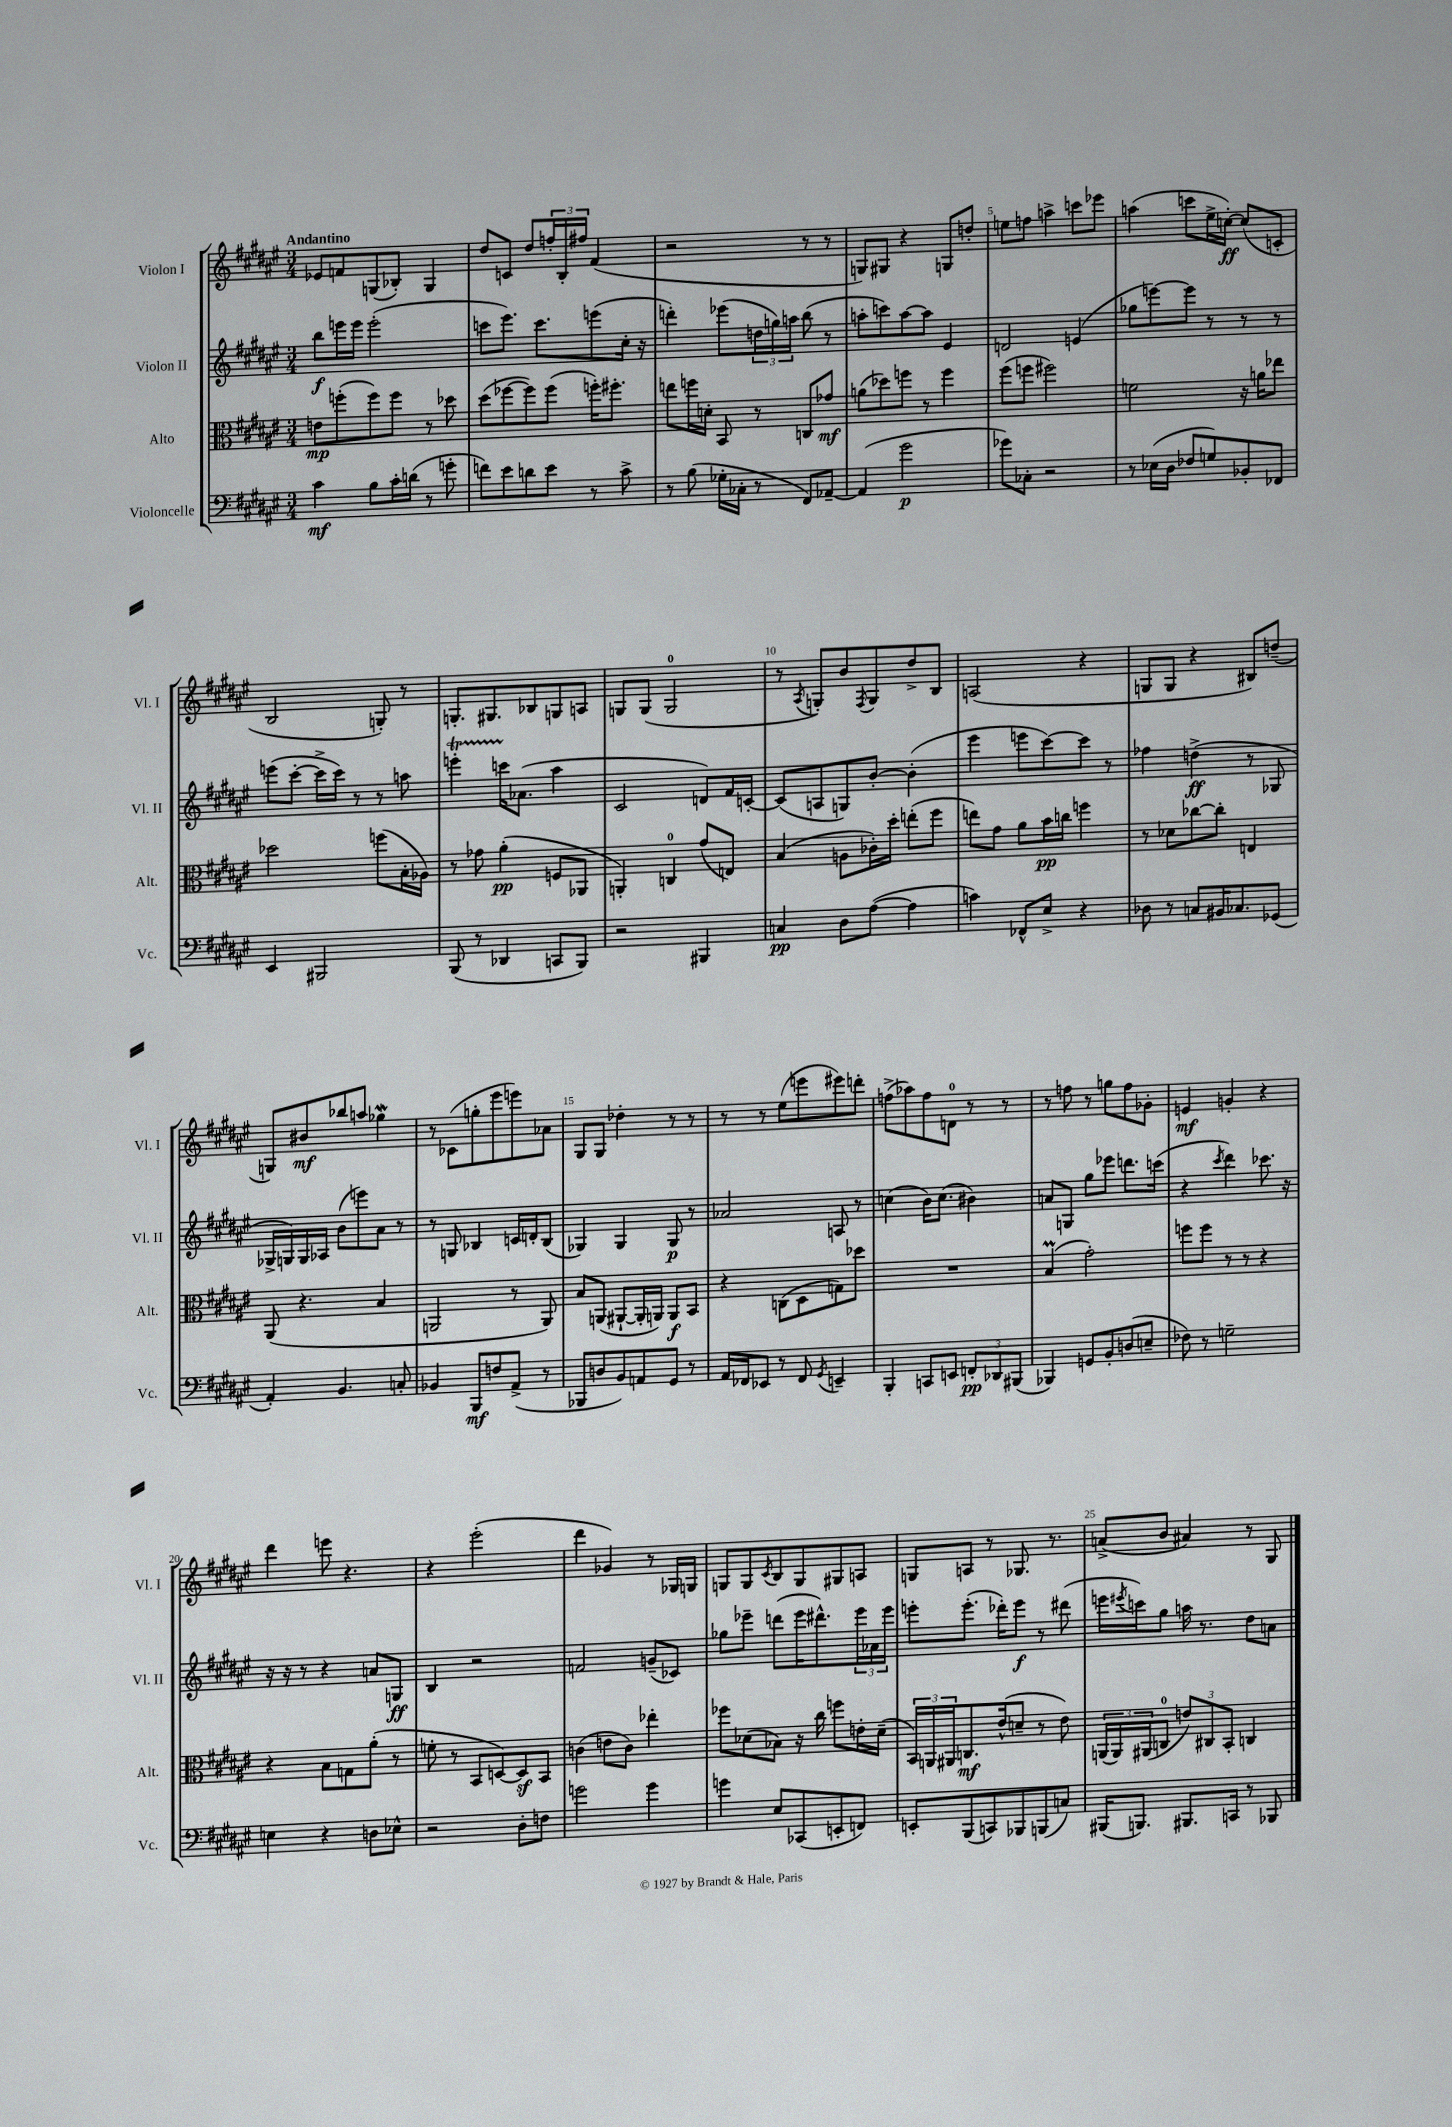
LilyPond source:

<<
\new StaffGroup <<
\new Staff = "s0" \with { instrumentName = "Violon I" shortInstrumentName = "Vl. I" } {
    \clef treble \key fis \major \numericTimeSignature \time 3/4 \tempo "Andantino"
    ees'8 f'8 g8( bes8-.) g4 |
    dis''8 c'8 dis''8 \tuplet 3/2 { f''16-. b16-. fis''16 } fis'4( |
    r2 r8 r8 |
    g8) gis8 r4 g8 d''8-. |
    e''8 f''8 a''4-> c'''8 ees'''8 |
    a''4( c'''8 eis''16-> c''16~-.\ff) c''8( c'8-. |
    b2 g8-.) r8 |
    g8.-. gis8. bes8 g8 a8 |
    g8 g8( g2-0 |
    r8 \acciaccatura { ais8 } g8-.) b'8 \acciaccatura { fis8 } g8 dis''8-> b8 |
    a2( r4 |
    g8 g8 r4 bis8) d''8--( |
    g8) bis'8\mf bes''8 a''8 ges''4\mordent |
    r8 ces'8( g''8-. eis'''8 e'''8) aes'8 |
    gis8 gis8 des''4-. r8 r8 |
    r8 r8 eis''8( e'''8 eis'''8) d'''8-. |
    f''8->( aes''8) f''8 d'8-0 r8 r8 |
    r8 f''8 r8 g''8 f''8 ges'8-. |
    e'4\mf g'4-. r4 |
    dis'''4 e'''8 r4. |
    r4 eis'''2-.( |
    dis'''4 ges'4) r8 ges16 g16 |
    g8 g8 \acciaccatura { cis'8 } b8 g8 gis8 a8 |
    g8 a8 r8 ges8. r8. |
    a'8->( b'8 ais'4) r8 gis8 \bar "|." |
}
\new Staff = "s1" \with { instrumentName = "Violon II" shortInstrumentName = "Vl. II" } {
    \clef treble \key fis \major \numericTimeSignature \time 3/4
    b''8\f e'''16 e'''16 e'''2-.( |
    c'''8 eis'''8.) c'''8. e'''8( cis''16-. r16 |
    d'''4-.) ees'''8( \tuplet 3/2 { d''16 g''16) a''16 } b''8( r8 |
    a''8-. c'''8) a''8~ a''8 eis'4 |
    d'2 e'4( |
    ges''8 e'''8~) e'''8 r8 r8 r8 |
    e'''8( cis'''8~-. cis'''16-> cis'''16) r8 r8 a''8 |
    e'''4-.\startTrillSpan c'''16 aes'8.\stopTrillSpan( ais''4 |
    cis'2 d'8) fis'16 c'16~-. |
    c'8( a8 g8) b'8~-. b'4-.( |
    eis'''4 e'''8 cis'''8~) cis'''8 r8 |
    fes''4 d''4->\ff( r8 ges8 |
    ges16-> g16) g16 aes16 b'8( e'''8) ais'8 r8 |
    r8 g8 bes4 c'16 d'16-. bes8( |
    ges4) ges4 ges8\p r8 |
    aes'2 a8 r8 |
    c''4( b'16) c''8.( bis'4) |
    a'8 g8 gis''8 ees'''8 d'''8. c'''16( |
    r4 \acciaccatura { cis'''8 } dis'''4) ces'''8. r16 |
    r16 r16 r8 r4 a'8 g8\ff |
    b4 r2 |
    f'2 g'8--( ces'8) |
    ges''8 ees'''8-- d'''8( ees'''16 dis'''8.-^) \tuplet 3/2 { ees'''16 aes'16 ees'''16 } |
    e'''8-. e'''8.-.( des'''16-.) e'''8\f r8 dis'''8( |
    e'''16 \acciaccatura { eis'''8 } c'''16) gis''8 a''16 r8. dis''8 a'8 \bar "|." |
}
\new Staff = "s2" \with { instrumentName = "Alto" shortInstrumentName = "Alt." } {
    \clef alto \key fis \major \numericTimeSignature \time 3/4
    e'8\mp f''8-.( f''8) f''8 r8 des''8 |
    dis''8( fes''8~ fes''8) fes''8( f''16-.) fis''8.-. |
    e''8 f''16 d'16-. b,8 r8 c8 ges'8\mf |
    a'8( des''8) f''8 r8 f''4 |
    fis''8( f''8 fis''2) |
    f'2 r16 a'16 ees''8 |
    des''2 f''8( b16-. aes16) |
    r8 ges'8 ais'4-.\pp( f8 aes,8 |
    a,4-.) c4-0 gis'8( e8) |
    b4( a8 ces'16-.) dis''16-. e''8-.( fis''8 |
    e''8) gis'8 ais'8 b'16\pp c''16 f''4 |
    r8 des'8 ces''8~ ces''8-. e4 |
    ais,8( r4. b4 |
    a,2 r8 a,8) |
    b8 a,8( ais,8~-! ais,16-. a,16) a,8\f b,8 |
    r4 c8( dis8 g8) des''8 |
    R2. |
    b4\prall( gis'2-.) |
    f''8 f''8 r8 r8 r4 |
    r4 b8 g8 ais'8-.( r8 |
    f'8-. r8 b,8 d8~) d8\sf b,8 |
    c'4( e'8 c'8) ees''4-. |
    fes''8 des'8( bes8) r16 cis''16 f''8 e'16-. des'16--( |
    \tuplet 3/2 { b,16) a,16 ais,16 } c8.\mf eis'16-^( d'8-- r8 eis'8) |
    \tuplet 3/2 { a,16( a,16) ais,16( } c8-0 \tuplet 3/2 { e'8) cis8 b,8-. } c4 \bar "|." |
}
\new Staff = "s3" \with { instrumentName = "Violoncelle" shortInstrumentName = "Vc." } {
    \clef bass \key fis \major \numericTimeSignature \time 3/4
    cis'4\mf b8 cis'16-. d'16( r8 g'8-. |
    f'8) eis'8 d'8 eis'8 r8 cis'8-> |
    r8 b8( ges16-. ces16-. r8 fis,8) aes,8~-- |
    aes,4( gis'2\p |
    ges'8) ces8-. r2 |
    r8 ees16( dis16 fes8 g8) bes,8-. fes,8 |
    eis,4 bis,,2 |
    b,,8( r8 des,4 c,8 b,,8) |
    r2 bis,,4 |
    c4\pp dis8 ais8~( ais4 |
    c'4) fes,8-^ eis8-> r4 |
    des8 r8 c8 bis,16 ces8. ges,8( |
    ais,4-.) b,4. c8-. |
    bes,4 b,,8\mf f8 ais,8->( r8 |
    bes,,8 d8 b,8) a,8 gis,8 r8 |
    ais,16 fes,16 ees,8 r8 fes,8 \acciaccatura { gis,8 } e,4-- |
    b,,4-. c,8 e,8 \tuplet 3/2 { f,8-.\pp des,8 bis,,8( } |
    bes,,4) g,8 b,8-. d8( e8-- |
    fes8) r8 g2-- |
    e4 r4 d8 ees8-^ |
    r2 dis8-. f8 |
    g'2 g'4 |
    g'4 eis8 ces,8( e,8-. f,8) |
    e,8-. b,,8( c,8) bes,,8 b,,8( c8) |
    bis,,16( b,,8.) bis,,8. c,16 r8 bes,,8 \bar "|." |
}
>>
>>
\layout { \context { \Score \override BarNumber.break-visibility = ##(#f #t #t) barNumberVisibility = #(every-nth-bar-number-visible 5) } }
